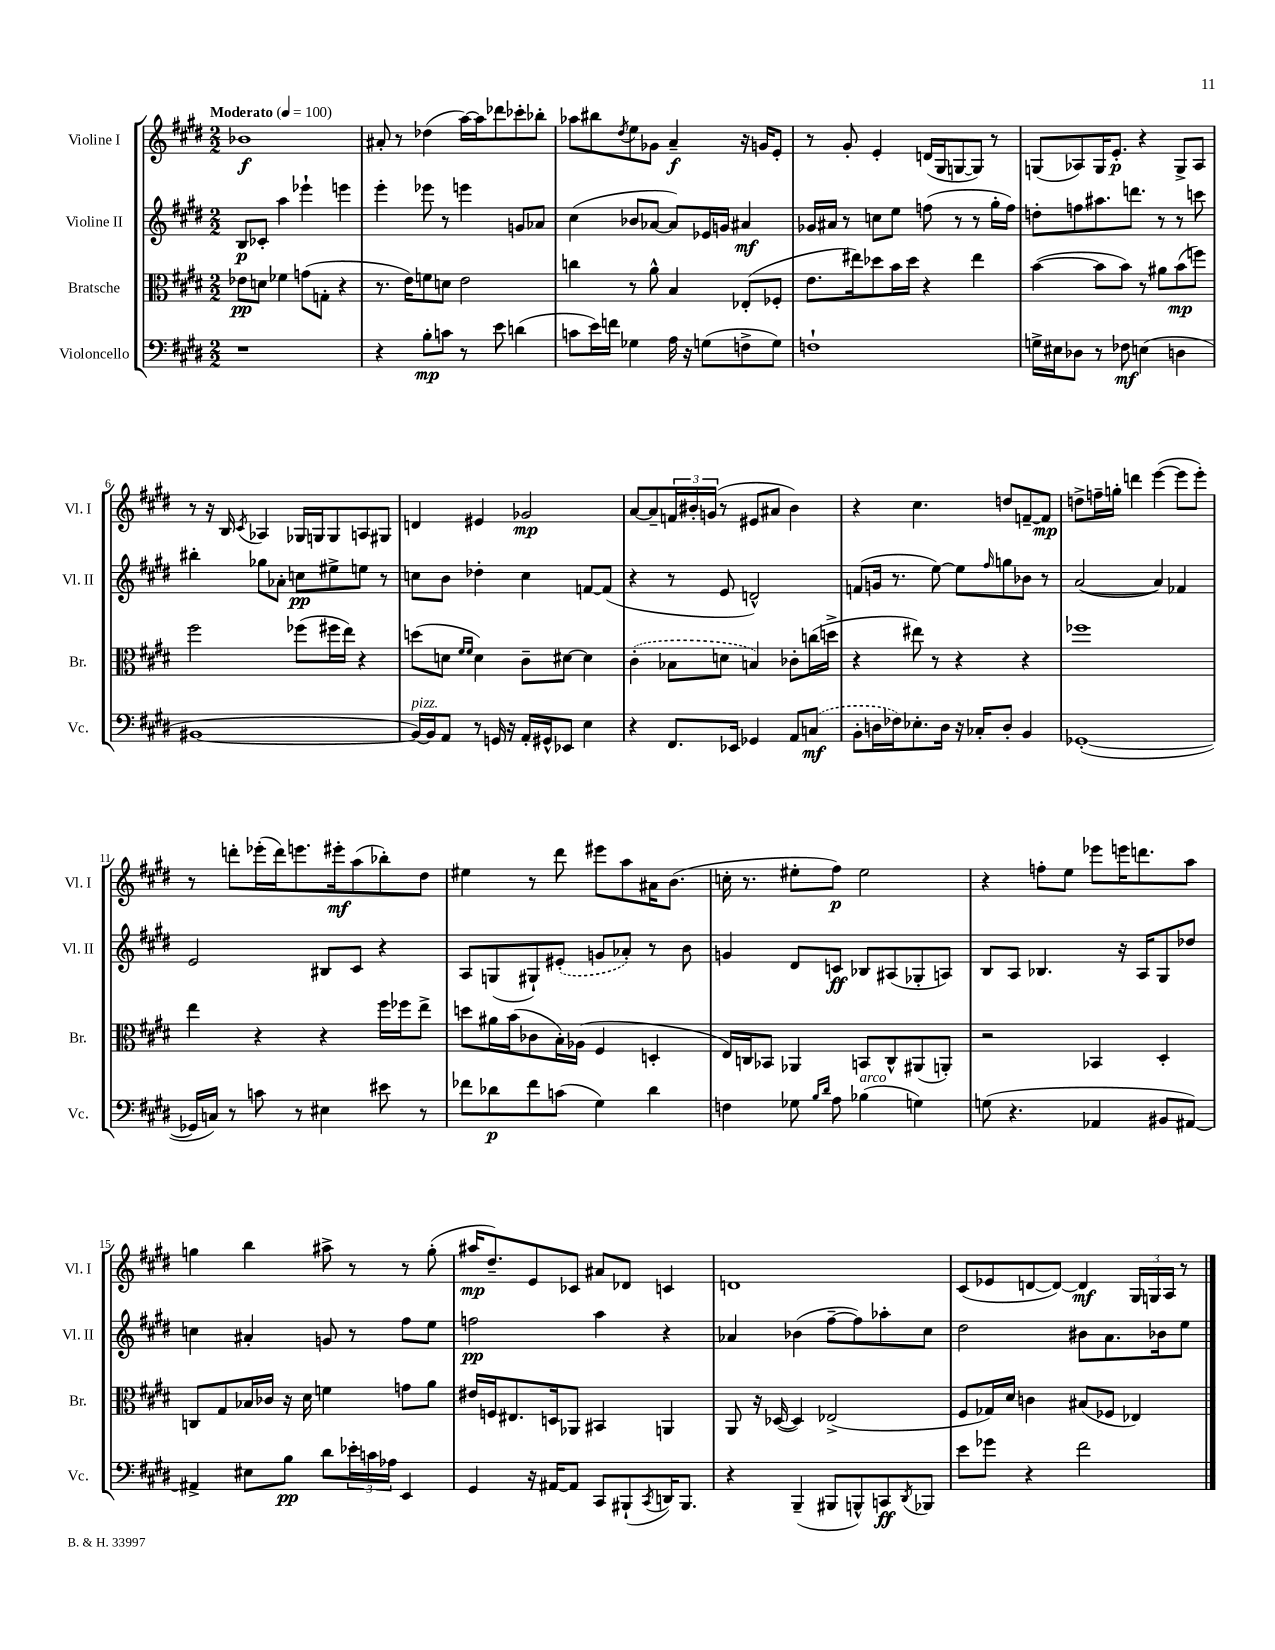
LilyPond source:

<<
\new StaffGroup <<
\new Staff = "s0" \with { instrumentName = "Violine I" shortInstrumentName = "Vl. I" } {
    \clef treble \key e \major \numericTimeSignature \time 2/2 \tempo "Moderato" 4 = 100
    bes'1\f |
    ais'8-. r8 des''4( a''16~) a''16 des'''8 ces'''8-. bes''8-. |
    aes''8 bis''8 \acciaccatura { dis''8 } e''8 ges'8 a'4--\f r16 g'16 e'8-. |
    r8 gis'8-. e'4-. d'16( gis16 g8~ g8) r8 |
    g8( aes8) g16 e'8.-.\p r4 g8-> aes8 |
    r8 r16 b16 \acciaccatura { cis'8 } aes4 ges16 g16 g8 a8 gis8 |
    d'4 eis'4 ges'2\mp |
    a'8~ a'8-- \tuplet 3/2 { f'16 bis'16-. g'16( } r8 eis'8 ais'8 bis'4) |
    r4 cis''4. d''8 f'8~-- f'8\mp |
    d''8-> f''16-- g''16-. d'''4 e'''4~( e'''8 e'''8-.) |
    r8 d'''8-. ees'''16-.( d'''16) e'''8. eis'''16-.\mf a''8( bes''8-.) dis''8 |
    eis''4 r8 dis'''8 eis'''8 a''8 ais'16 b'8.( |
    c''16-. r8. eis''8-. fis''8\p) eis''2 |
    r4 f''8-. e''8 ees'''8 e'''16 d'''8. a''8 |
    g''4 b''4 ais''8-> r8 r8 g''8-.( |
    ais''16\mp dis''8.--) e'8 ces'8 ais'8 des'8 c'4 |
    d'1 |
    cis'8( ees'8 d'8~ d'8~) d'4\mf \tuplet 3/2 { gis16 g16 a16 } r8 \bar "|." |
}
\new Staff = "s1" \with { instrumentName = "Violine II" shortInstrumentName = "Vl. II" } {
    \clef treble \key e \major \numericTimeSignature \time 2/2
    b8\p ces'8-. a''4 ees'''4-! e'''4 |
    e'''4-. ees'''8 r8 e'''4 g'8 aes'8 |
    cis''4( bes'8 aes'8~ aes'8) ees'16 g'16 ais'4\mf |
    ges'16 ais'16 r8 c''8 e''8 f''8( r8 r8 gis''16-. f''16) |
    d''8-. f''8 ais''8. d'''8. r8 r8 c'''8 |
    bis''4-. ges''8 aes'8-. c''8\pp eis''8-> e''8 r8 |
    c''8 b'8 des''4-. c''4 f'8~ f'8( |
    r4 r8 e'8 d'2-^) |
    f'8( g'16 r8. e''8~) e''8 \grace { fis''16 } g''8 bes'8 r8 |
    a'2~( a'4) fes'4 |
    e'2 bis8 cis'8 r4 |
    a8 g8( gis8-!) \once \slurDashed eis'8-.( g'8 aes'8-.) r8 b'8 |
    g'4 dis'8 c'8\ff bes8 ais8( ges8-. a8) |
    b8 a8 bes4. r16 a16 gis8 des''8 |
    c''4 ais'4-. g'8 r8 fis''8 e''8 |
    f''2\pp a''4 r4 |
    aes'4 bes'4( fis''8~-- fis''8) aes''8-. cis''8 |
    dis''2 bis'8 a'8. bes'16 e''8 \bar "|." |
}
\new Staff = "s2" \with { instrumentName = "Bratsche" shortInstrumentName = "Br." } {
    \clef alto \key e \major \numericTimeSignature \time 2/2
    ees'8\pp d'8 fes'4 g'8( g8-. r4 |
    r8. e'16) f'8 d'8 e'2 |
    c''4 r8 a'8-^ b4 ees8-.( fes8-. |
    e'8. eis''16) des''8 b'16 des''16 r4 eis''4 |
    b'4~( b'8 b'8) r8 ais'8 b'8\mp( f''8) |
    fis''2 fes''8( fis''16 e''16) r4 |
    d''8( d'8 \grace { fis'16 fis'16 } d'4) cis'8-- dis'8~ dis'4 |
    \once \slurDashed cis'4-.( bes8 d'8 b4) ces'8-. c''16( d''16-> |
    r4 eis''8) r8 r4 r4 |
    fes''1 |
    e''4 r4 r4 fis''16 fes''16 e''8-> |
    d''8 ais'16 b'16( ces'8 b16-.) aes16( fis4 d4-. |
    e16) c16 bes,8 aes,4 b,8 c8-^ ais,8( a,8-.) |
    r2 bes,4 dis4-. |
    c8 gis8 bes16 ces'16 r16 dis'16 f'4 g'8 a'8 |
    eis'16 f16 eis8. d16 aes,8 bis,4 a,4 |
    a,8 r16 des16~( des4) ees2->( |
    fis8 ges16) dis'16 c'4 bis8( fes8 ees4) \bar "|." |
}
\new Staff = "s3" \with { instrumentName = "Violoncello" shortInstrumentName = "Vc." } {
    \clef bass \key e \major \numericTimeSignature \time 2/2
    r1 |
    r4 b8-.\mp c'8 r8 e'8 d'4( |
    c'8 e'16) f'16 ges4 a16 r16 g8( f8-> g8) |
    f1-! |
    g16-> eis16 des8 r8 fes8\mf e4( d4 |
    bis,1~ |
    bis,16~^\markup { \italic "pizz." }) bis,16 a,8 r8 g,16 r16 a,16-. gis,16-^ ees,8 e4 |
    r4 fis,8. ees,16 ges,4 a,8 \once \slurDashed c8\mf( |
    b,8-. d16 fes16) ees8.-. d16 r16 ces16-. d8-. b,4 |
    ges,1~-.( |
    ges,16 c16) r8 c'8 r8 eis4 eis'8 r8 |
    fes'8 des'8\p fes'8 c'8( gis4) des'4 |
    f4 ges8 \grace { b16 dis'16 } a8 bes4^\markup { \italic "arco" }( g4) |
    g8( r4. aes,4 bis,8 ais,8~) |
    ais,4-> eis8 b8\pp dis'8 \tuplet 3/2 { ees'16-. c'16 aes16 } e,4 |
    gis,4 r16 ais,16~ ais,8 cis,8 bis,,8-!( \acciaccatura { cis,8 } d,16) bis,,8. |
    r4 b,,4--( bis,,8 b,,8-^) c,8\ff \acciaccatura { dis,8 } bes,,8 |
    e'8 ges'8 r4 fis'2 \bar "|." |
}
>>
>>
